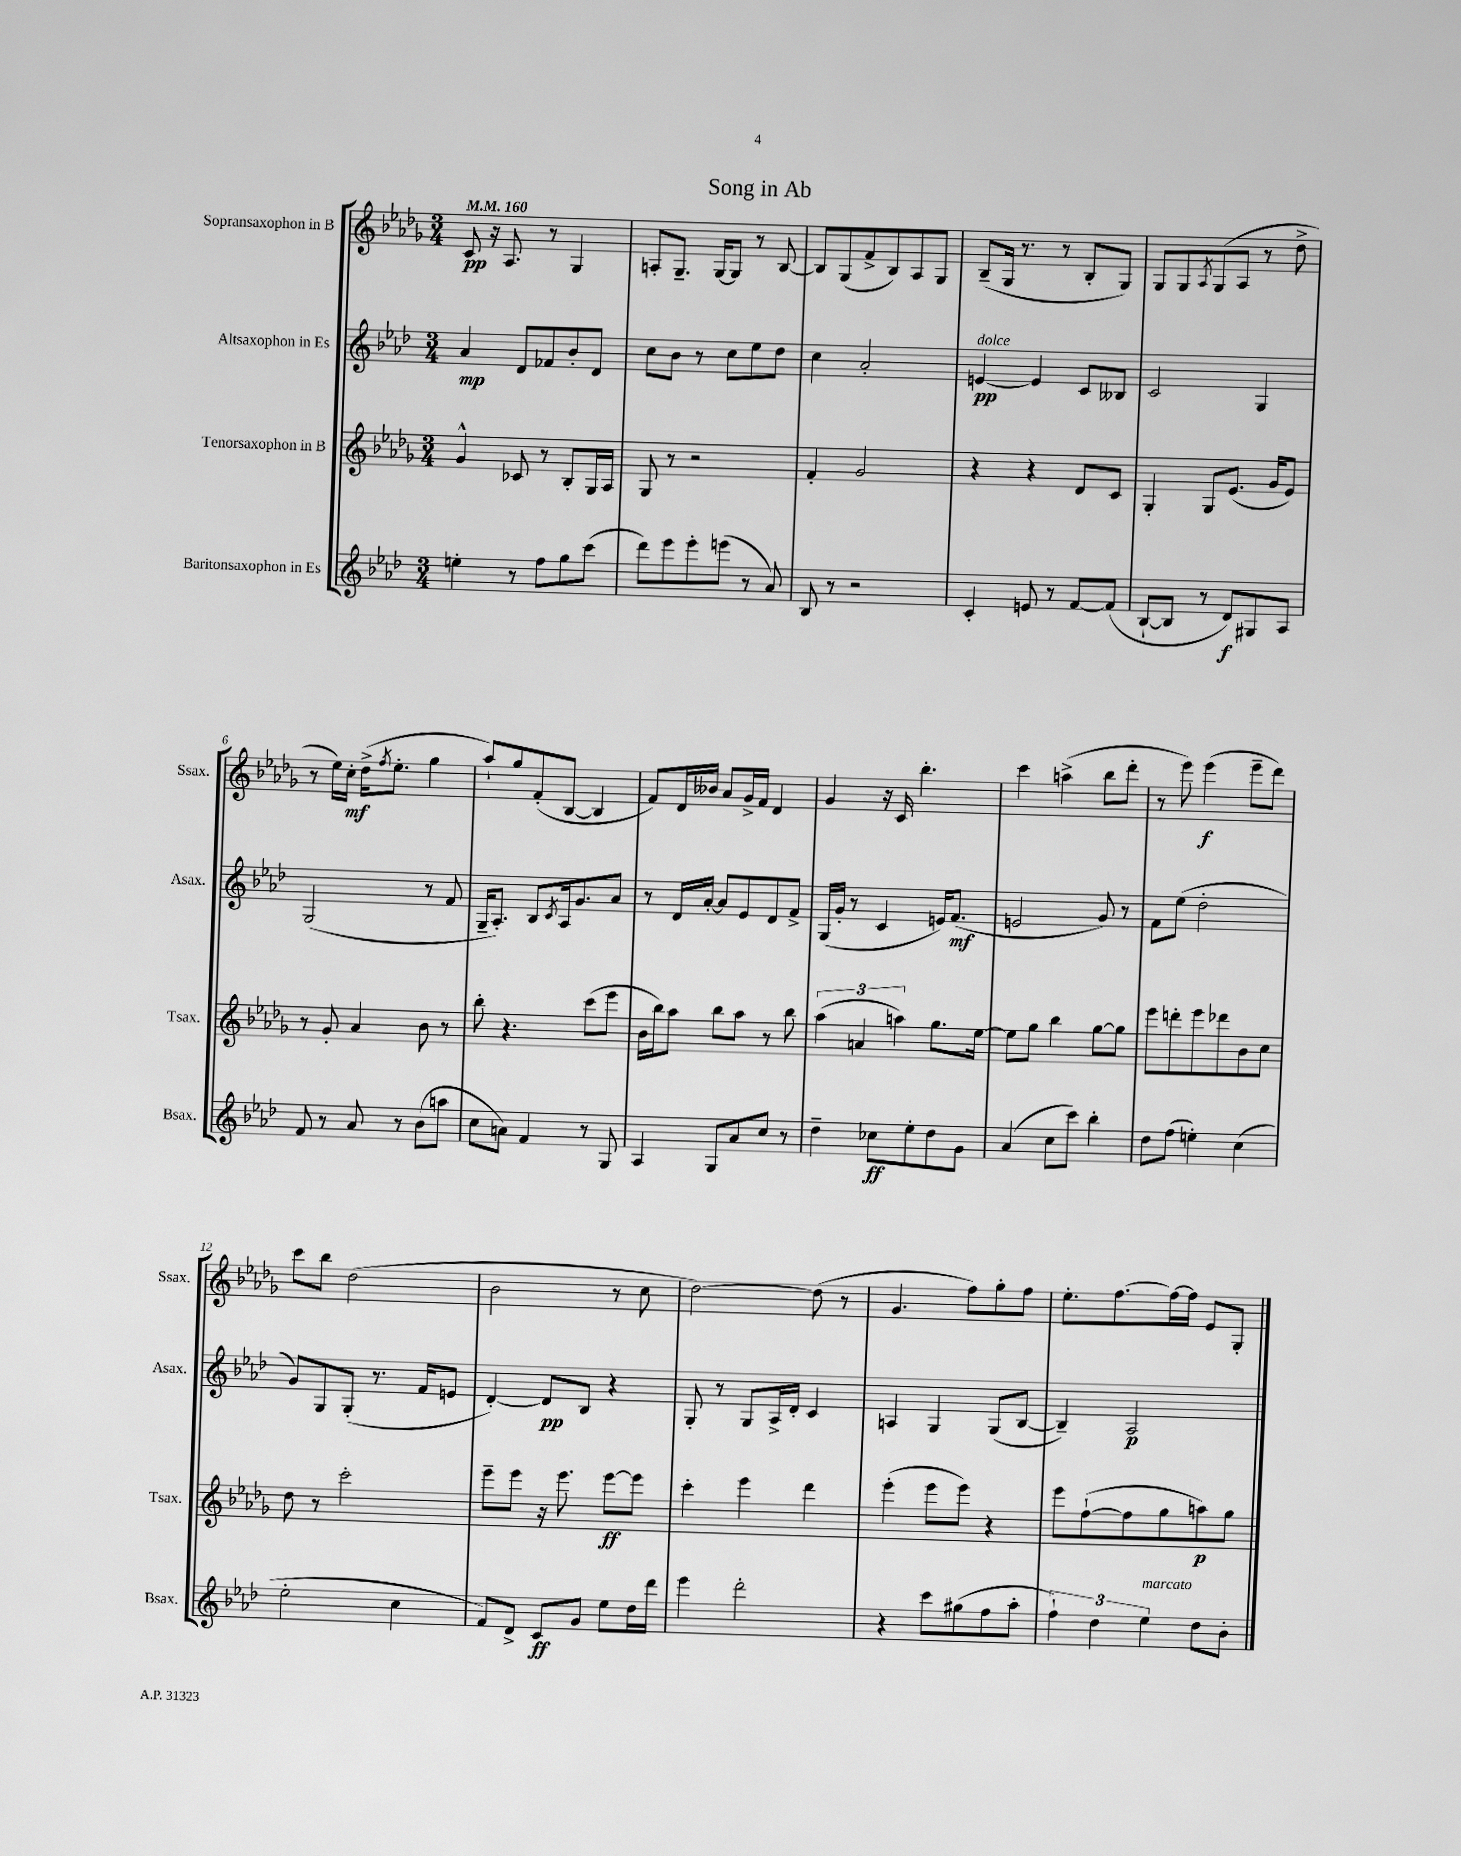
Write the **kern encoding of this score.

**kern	**kern	**kern	**kern
*staff4	*staff3	*staff2	*staff1
*clefG2	*clefG2	*clefG2	*clefG2
*k[b-e-a-d-]	*k[b-e-a-d-g-]	*k[b-e-a-d-]	*k[b-e-a-d-g-]
*M3/4	*M3/4	*M3/4	*M3/4
*MM160	*MM160	*MM160	*MM160
4ee'	4g-^^	4a-	8c
.	.	.	16r
.	.	.	8.A-
8r	8c-	8d-	.
8ff	8r	8f-	8r
8gg	8B-'	8b-'	4G-
(8ccc	16G-	8d-	.
.	16A-	.	.
=	=	=	=
8ddd-)	8G-	8cc	8A'
8eee-	8r	8b-	8.G-~
8eee-'	2r	8r	.
.	.	.	[16G-
(8eee	.	8cc	8G-]
8r	.	8ee-	8r
8a-)	.	8dd-	[8B-
=	=	=	=
8B-	4f'	4cc	8B-]
8r	.	.	(8G-
2r	2g-	2a-'	8f^
.	.	.	8B-)
.	.	.	8A-
.	.	.	8G-
=	=	=	=
4c'	4r	[4e	(8B-~
.	.	.	16G-
.	.	.	8.r
8e	4r	4e]	.
8r	.	.	8r
[8f	8d-	8c	8B-'
(8f]	8c	8B--	8G-)
=	=	=	=
[8B-`	4G-'	2c	8G-
8B-]	.	.	8G-
.	.	.	8qA-
8r	8G-	.	(8G-
8d-)	(8.e-	.	8A-
8G#	.	4G	8r
.	16g-	.	.
8A-	8e-)	.	8dd-^
=	=	=	=
8f	8r	(2G	8r
8r	8g-'	.	16ee-)
.	.	.	16cc'
8a-	4a-	.	(16dd-^
.	.	.	8qff
.	.	.	8.ee-'
8r	.	.	.
(8b-	8b-	8r	4gg-
8aa	8r	8f	.
=	=	=	=
8cc	8bb-'	16G~	8aa-`)
.	.	8.A-')	.
8a)	4.r	.	8gg-
4f	.	8B-	(8f'
.	.	8qc	.
.	.	16A-	[8B-
.	.	8.g	.
8r	(8ccc	.	4B-]
8G	8eee-	8a-	.
=	=	=	=
4A-	16b-	8r	8f)
.	16bb-)	.	.
.	8aa-	16d-	16d-
.	.	[16a-'	16b--
8G	8bb-	8a-]	8a-
8a-	8aa-	8e-	16g-^
.	.	.	16f
8cc	8r	8d-	4d-
8r	8bb-	8f^	.
=	=	=	=
4dd-~	(6aa-	(16G	4g-
.	.	16g'	.
.	.	8r	.
.	6a	.	.
8cc-	.	4c	16r
.	.	.	16c
.	6aa)	.	.
8ee-'	.	.	4.bb-'
8dd-	8.gg-	16e)	.
.	.	(8.f	.
8g	.	.	.
.	[16ee-	.	.
=	=	=	=
(4a-	8ee-]	2e	4ccc
.	8gg-	.	.
8cc	4bb-	.	(4aa^
8ccc)	.	.	.
4bb-'	[8gg-	8g)	8bb-
.	8gg-]	8r	8ddd-'
=	=	=	=
8dd-	8eee-	8f	8r
(8ff	8ddd'	(8ee-	8eee-)
4ee')	8eee-	2dd-'	(4eee-
.	8ddd-	.	.
(4cc	8b-	.	8eee-~
.	8cc	.	8ddd-)
=	=	=	=
2ee-'	8dd-	8g)	8ccc
.	8r	8G	8bb-
.	2ccc'	(8G'	(2dd-
.	.	8.r	.
4cc	.	.	.
.	.	16f	.
.	.	8e	.
=	=	=	=
8f)	8eee-~	[4d-')	2b-
8d-^	8eee-	.	.
8c	16r	8d-]	.
.	8.eee-	.	.
8g	.	8B-	.
8ee-	[8eee-	4r	8r
16dd-	8eee-]	.	8cc
16ddd-	.	.	.
=	=	=	=
4eee-	4ccc'	8G'	[2dd-)
.	.	8r	.
2ddd-'	4eee-	8G	.
.	.	16A-^	.
.	.	16d-'	.
.	4ddd-	4c	(8dd-]
.	.	.	8r
=	=	=	=
4r	(4eee-'	4A	4.g-
8ccc	8eee-	4G	.
(8gg#	8eee-)	.	8ff)
8ff	4r	(8G	8gg-'
8aa-'	.	[8B-	8ff
=	=	=	=
6ff`)	8eee-	4B-~])	8.ee-'
.	([8ff`	.	.
6dd-	.	.	.
.	.	.	[8.ff
.	8ff]	2A-	.
6ee-	.	.	.
.	8gg-	.	16ff_
.	.	.	16ff]
8dd-	8aa)	.	8e-
8b-'	8gg-	.	8G-'
==	==	==	==
*-	*-	*-	*-
